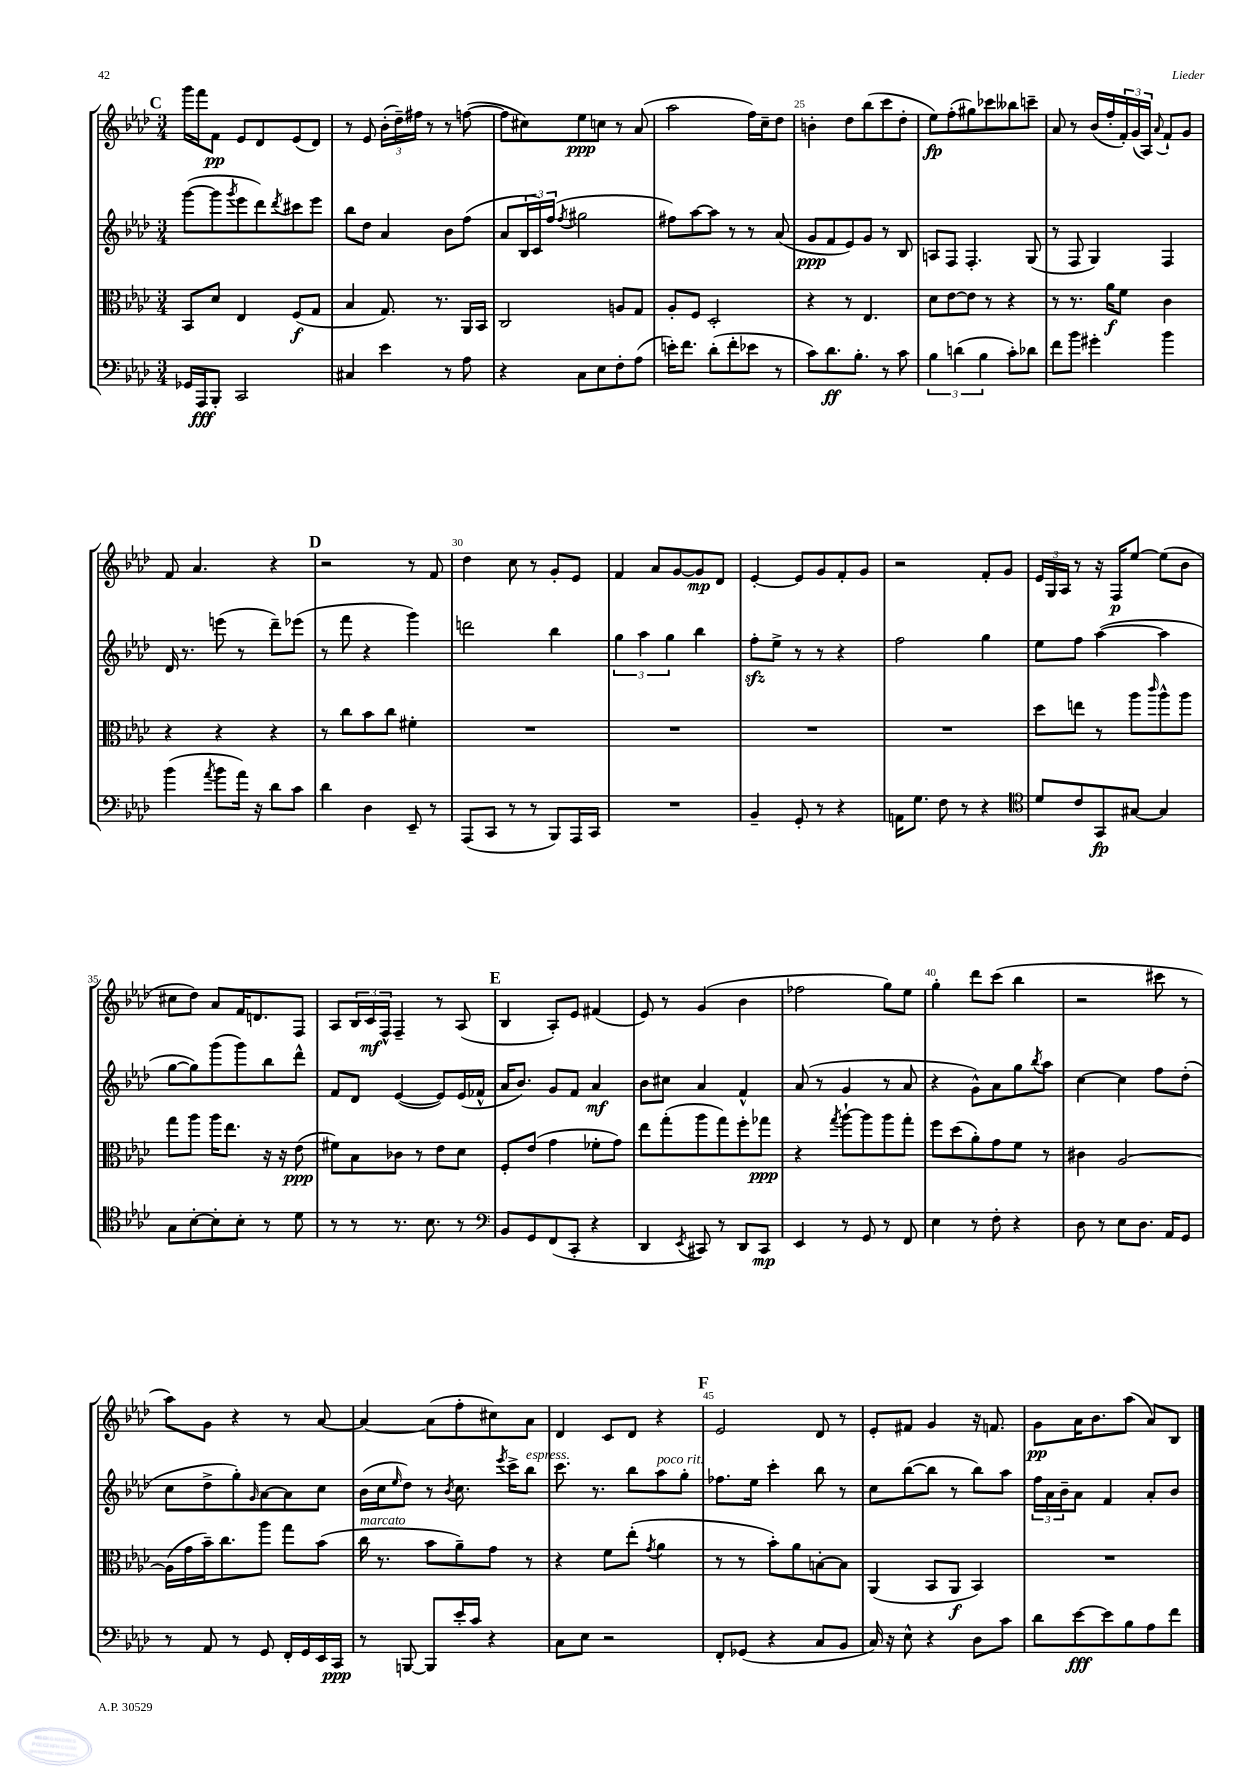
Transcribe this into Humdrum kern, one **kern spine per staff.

**kern	**kern	**kern	**kern
*staff4	*staff3	*staff2	*staff1
*clefF4	*clefC3	*clefG2	*clefG2
*k[b-e-a-d-]	*k[b-e-a-d-]	*k[b-e-a-d-]	*k[b-e-a-d-]
*M3/4	*M3/4	*M3/4	*M3/4
16GG-	8BB-	([8ggg	16ggg
16AAA-	.	.	16fff
8BBB-'	8d-	8ggg]	8f
.	.	8qggg	.
2CC	4E-	8eee-	8e-
.	.	8ddd-)	8d-
.	.	8qddd-	.
.	(8F	8ccc#	(8e-
.	8G	8eee-	8d-)
=	=	=	=
4C#	4B-	8bb-	8r
.	.	8dd-	8e-
4e-	8.G)	4a-	(24b-'
.	.	.	24dd-~)
.	.	.	24ff#
.	.	.	8r
.	8.r	.	.
8r	.	8b-	8r
8A-	16AA-	(8ff	([8ff
.	16BB-	.	.
=	=	=	=
4r	2C	8a-	8ff]
.	.	24B-	8cc#)
.	.	24c)	.
.	.	(24ff	.
.	.	8qff	.
8C	.	2gg#	8ee-
8E-	.	.	8cc
8F'	8A	.	8r
(8A-	8G	.	(8a-
=	=	=	=
16e')	8A-'	8ff#)	2aa-
8.f	.	.	.
.	8F	[8aa-	.
(8d-'	2D-'	8aa-]	.
8f'	.	8r	.
8e-	.	8r	16ff)
.	.	.	16cc~
8r	.	(8a-	8dd-
=	=	=	=
8c)	4r	8g	4b'
8.d-	.	8f	.
.	8r	8e-)	8dd-
8.B-'	.	.	.
.	4.E-	8g	(8bb-
8r	.	8r	8ccc
8c	.	8B-	8dd-'
=	=	=	=
6B-	8d-	8A	8ee-)
.	[8e-	8F	(8ff'
(6d	.	.	.
.	8e-]	4.F'	8gg#)
6B-	.	.	.
.	8r	.	8ccc-
8c')	4r	.	8bb--
8d-	.	(8G	8ccc~
=	=	=	=
8f	8r	8r	8a-
8b-	8.r	8F	8r
4g#'	.	4G)	(16b-
.	16a-	.	16ff'
.	8f	.	24f')
.	.	.	(24g
.	.	.	24A-)
.	.	.	8qqa-
4b-	4c	4F	8f`
.	.	.	8g
=	=	=	=
(4b-	4r	16d-	8f
.	.	8.r	.
.	.	.	4.a-
8qa-	.	.	.
8b-	4r	(8eee	.
16a-)	.	8r	.
16r	.	.	.
8d-	4r	8ddd-~)	4r
8c	.	(8eee-	.
=	=	=	=
4d-	8r	8r	2r
.	8cc	8fff	.
4D-	8b-	4r	.
.	8cc	.	.
8EE-~	4f#'	4ggg)	8r
8r	.	.	8f
=	=	=	=
(8AAA-	2.r	2ddd	4dd-
8CC	.	.	.
8r	.	.	8cc
8r	.	.	8r
8BBB-)	.	4bb-	8g'
16AAA-	.	.	8e-
16CC	.	.	.
=	=	=	=
2.r	2.r	6gg	4f
.	.	6aa-	.
.	.	.	8a-
.	.	6gg	.
.	.	.	[8g
.	.	4bb-	8g]
.	.	.	8d-
=	=	=	=
4BB-~	2.r	8ff'	[4e-'
.	.	8ee-^	.
8GG'	.	8r	8e-]
8r	.	8r	8g
4r	.	4r	8f'
.	.	.	8g
=	=	=	=
16AA	2.r	2ff	2r
8.G	.	.	.
8F	.	.	.
8r	.	.	.
4r	.	4gg	8f'
.	.	.	8g
=	=	=	=
*clefC4	*	*	*
8d-	8dd-	8ee-	24e-
.	.	.	24G
.	.	.	24A-
8c	8ee	8ff	8r
8GG	8r	([4aa-	16r
.	.	.	16F
[8G#	8aa-	.	[8ee-
.	16qqccc	.	.
4G#]	8aa-^^	4aa-]	(8ee-]
.	8aa-	.	8b-
=	=	=	=
8G	8gg	[8gg	8cc#
[8B-'	8aa-	8gg])	8dd-)
8B-']	16aa-	(8ggg	8a-
.	8.ee-	.	.
8B-'	.	8ggg)	16f
.	.	.	8.d
8r	16r	8bb-	.
.	16r	.	.
8d-	(8e-	8ddd-^^	8F
=	=	=	=
8r	8f#)	8f	8A-
8r	8B-	8d-	24B-
.	.	.	24c
.	.	.	24F^^
8.r	8c-	([4e-	4F~
.	8r	.	.
8.B-	.	.	.
.	8e-	8e-])	8r
8r	8d-	(16e-	(8A-
.	.	16f-^^	.
=	=	=	=
*clefF4	*	*	*
8BB-	8F'	16a-	4B-
.	.	8.b-)	.
8GG	(8e-	.	.
(8FF	4g	8g	8A-')
8CC'	.	8f	8e-
4r	8f-'	4a-	(4f#
.	8g)	.	.
=	=	=	=
4DD-	8ee-	8b-	8e-)
.	(8gg'	8cc#	8r
8qEE-	.	.	.
8CC#)	8aa-	4a-	(4g
8r	8gg)	.	.
8DD-	8ff'	4f^^	4b-
8CC#	8gg-	.	.
=	=	=	=
4EE-	4r	(8a-	2ff-
.	.	8r	.
.	8qgg	.	.
8r	[8aa-`	4g	.
8GG	8aa-]	.	.
8r	8aa-	8r	8gg)
8FF	8gg'	8a-	8ee-
=	=	=	=
4E-	8ff	4r	4gg'
.	(8dd-	.	.
8r	8a-')	8g^^)	8ddd-
8F'	8g	8a-	(8ccc
4r	8f	8gg	4bb-
.	.	8qbb-	.
.	8r	8aa-	.
=	=	=	=
8D-	4c#	[4cc	2r
8r	.	.	.
8E-	[2A-	4cc]	.
8.D-	.	.	.
.	.	8ff	8ccc#
16AA-	.	.	.
8GG	.	(8dd-'	8r
=	=	=	=
8r	(16A-]	8cc	8aa-)
.	16g	.	.
8AA-	16b-~)	8dd-^	8g
.	8.cc	.	.
8r	.	8gg')	4r
.	.	16qqg	.
8GG	8aa-	[8a-	.
16FF'	8gg	8a-]	8r
16GG	.	.	.
16EE-	(8b-	8cc	[8a-
16CC	.	.	.
=	=	=	=
8r	16cc	(16b-	4a-_
.	8.r	16cc	.
.	.	16qqee-	.
[8BBB	.	8dd-)	.
8BBB]	8b-	8r	(8a-]
.	.	8qb-	.
16e-'	8a-~)	8.cc	8ff'
16c	.	.	.
4r	8g	.	8cc#)
.	.	8qeee-	.
.	.	16ccc^	.
.	8r	8bb-	8a-
=	=	=	=
8C	4r	8.ccc	4d-
8E-	.	.	.
.	.	8.r	.
2r	8f	.	8c
.	(8ee-'	8bb-	8d-
.	8qg	.	.
.	4a-	8aa-	4r
.	.	8gg'	.
=	=	=	=
8FF'	8r	8.ff-	2e-
(8GG-	8r	.	.
.	.	16ee-	.
4r	8b-')	4ccc'	.
.	8a-	.	.
8C	[8B'	8bb-	8d-
8BB-	8B]	8r	8r
=	=	=	=
16C)	(4AA-	8cc	8e-'
16r	.	.	.
8E-^^	.	([8bb-	8f#
4r	8BB-	8bb-]	4g
.	8AA-	8r	.
8D-	4BB-)	8bb-)	16r
.	.	.	8.f
8c	.	8aa-	.
=	=	=	=
8d-	2.r	24ff	8g
.	.	24a-	.
.	.	24b-~	.
[8e-	.	8a-	16a-
.	.	.	8.b-
8e-]	.	4f	.
8B-	.	.	(8aa-
8A-	.	8a-'	8a-)
8f	.	8b-	8B-
==	==	==	==
*-	*-	*-	*-
